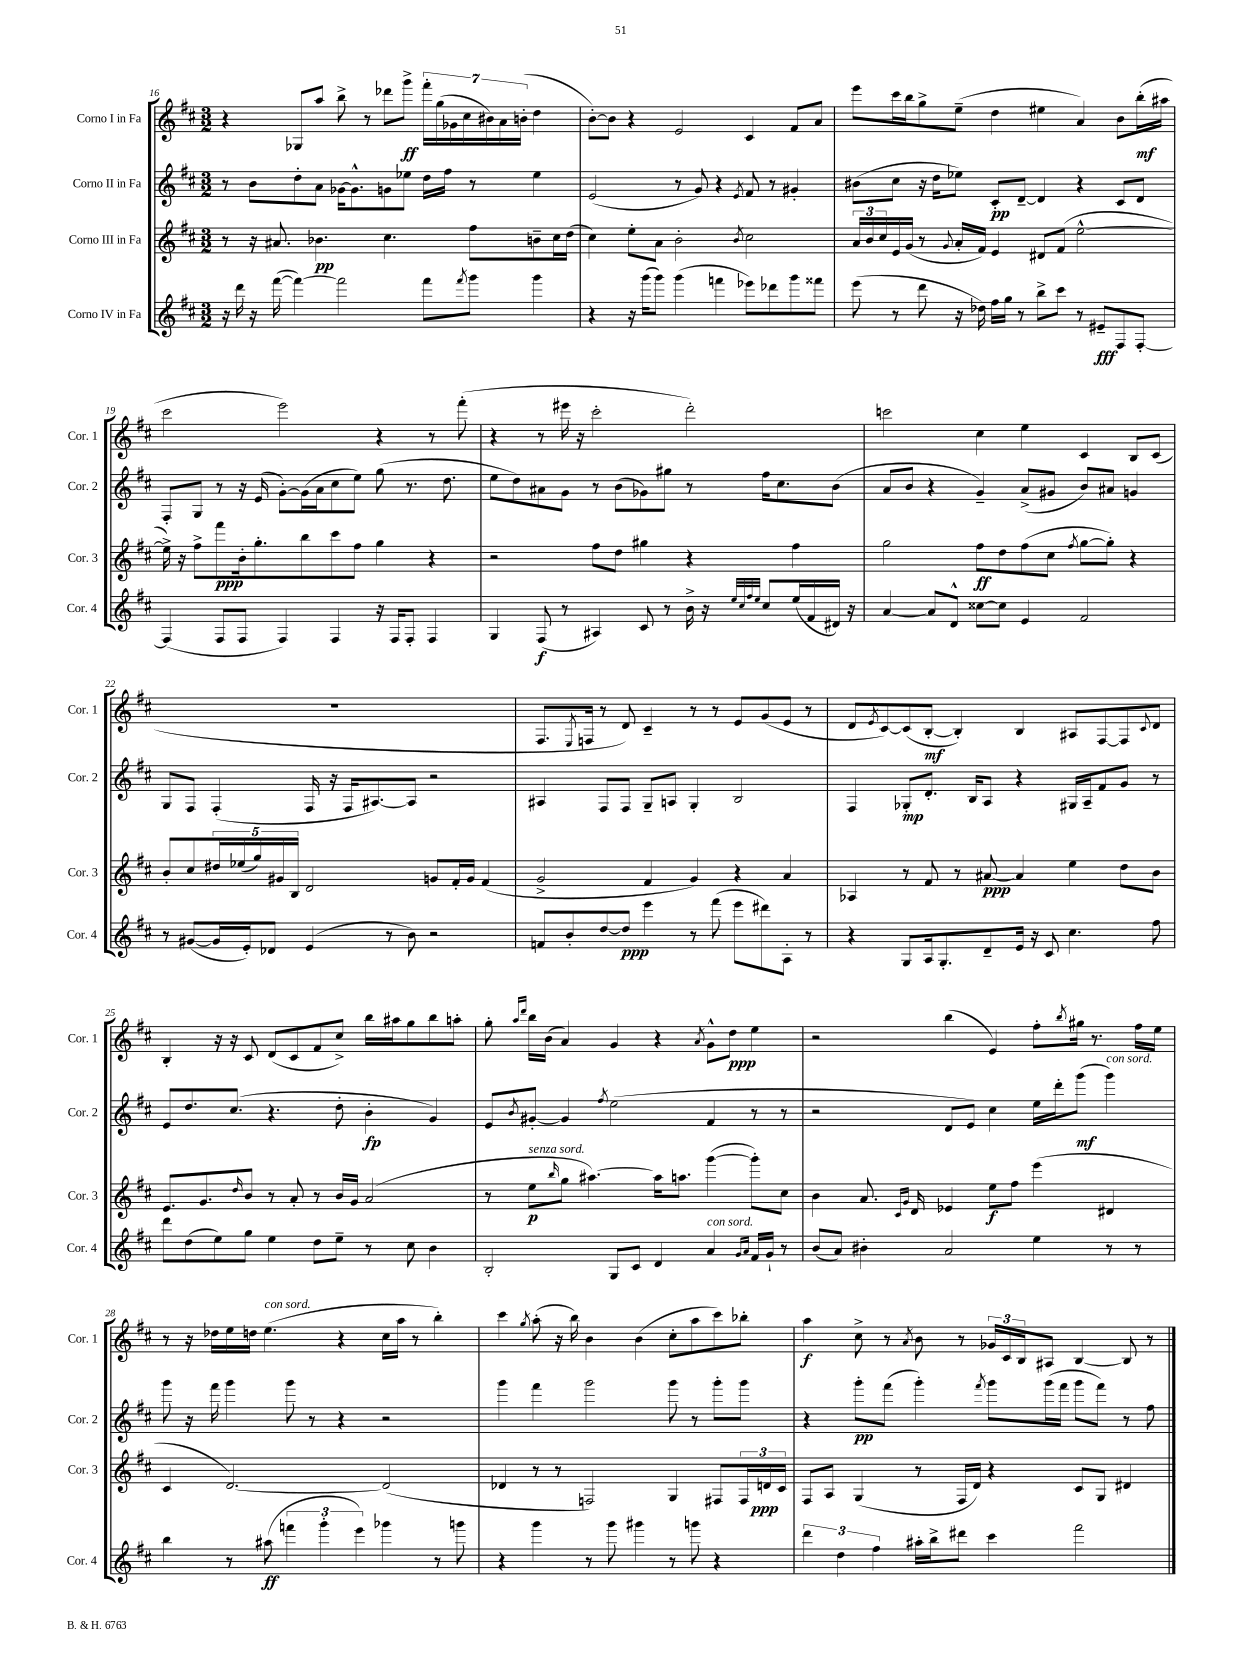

**kern	**dynam	**kern	**dynam	**kern	**dynam	**kern	**dynam
*part4	*part4	*part3	*part3	*part2	*part2	*part1	*part1
*staff4	*staff4	*staff3	*staff3	*staff2	*staff2	*staff1	*staff1
*I"Corno IV in Fa	*	*I"Corno III in Fa	*	*I"Corno II in Fa	*	*I"Corno I in Fa	*
*I'Cor. 4	*	*I'Cor. 3	*	*I'Cor. 2	*	*I'Cor. 1	*
*clefG2	*	*clefG2	*	*clefG2	*	*clefG2	*
*k[f#c#]	*	*k[f#c#]	*	*k[f#c#]	*	*k[f#c#]	*
*M3/2	*	*M3/2	*	*M3/2	*	*M3/2	*
=16	=16	=16	=16	=16	=16	=16	=16
16r	.	8r	.	8r	.	4r	.
16ddd\	.	.	.	.	.	.	.
16r	.	16r	.	8b\L	.	.	.
([16fff#\	.	8.a#X/	.	.	.	.	.
4fff#\_)	.	.	.	8dd'\	.	8G-X/L	.
.	.	4.b-X\	pp	8a\J	.	8aa/J	.
2fff#\]	.	.	.	[16g-X\KL	.	8bb^\	.
.	.	.	.	8.g-^^\]	.	.	.
.	.	.	.	.	.	8r	.
.	.	4.cc#\	.	8gn\	.	8ddd-X\L	.
.	.	.	.	8ee-X\J	.	8ggg^\J	ff
8fff#\L	.	.	.	16dd\LL	.	28fff#'\LL	.
.	.	.	.	.	.	(28gg\	.
.	.	.	.	16ff#\JJ	.	.	.
.	.	.	.	.	.	28g-X\	.
.	.	.	.	.	.	28cc#\	.
8qfff#/	.	.	.	.	.	.	.
8ggg\J	.	8ff#\L	.	8r	.	.	.
.	.	.	.	.	.	28b#X\)	.
.	.	.	.	.	.	28a\	.
.	.	.	.	.	.	(28bn'\JJ	.
4ggg\	.	8bn~\	.	4ee-\	.	4dd\	.
.	.	16cc#\L	.	.	.	.	.
.	.	(16dd\JJ	.	.	.	.	.
=17	=17	=17	=17	=17	=17	=17	=17
4r	.	4cc#\)	.	(2e/	.	[8b'\L)	.
.	.	.	.	.	.	8b\J]	.
16r	.	8ee'\L	.	.	.	4r	.
(16ggg\KL	.	.	.	.	.	.	.
8ggg\J)	.	8a\J	.	.	.	.	.
(4ggg\	.	2b'\	.	8r	.	2e/	.
.	.	.	.	8g/)	.	.	.
4fffn\	.	.	.	4r	.	.	.
.	.	8qb/	.	8qe/	.	.	.
8eee-X\L)	.	2cc#\	.	8f#/	.	4c#/	.
8ddd-X\	.	.	.	8r	.	.	.
8ggg\	.	.	.	4g#X'/	.	8f#/L	.
8fff##X\J	.	.	.	.	.	8a/J	.
=18	=18	=18	=18	=18	=18	=18	=18
(8eee\	.	24a/LL	.	(8b#X\L	.	8eee\L	.
.	.	24b/	.	.	.	.	.
.	.	24cc#/	.	.	.	.	.
8r	.	16e/	.	8cc#\J	.	16ccc#\L	.
.	.	(16g/JJ	.	.	.	16bb\J	.
8ddd\	.	8r	.	16r	.	8gg^\	.
.	.	.	.	16dd\KL	.	.	.
.	.	8qqg/	.	.	.	.	.
16r	.	16a'/LL	.	8ee-X\J)	.	(8ee~\J	.
16dd-X\)	.	16f#/JJ)	.	.	.	.	.
16ff#\LL	.	4e/	.	8c#'/L	pp	4dd\	.
16gg\JJ	.	.	.	.	.	.	.
8r	.	.	.	[8d~/J	.	.	.
8bb^\L	.	8d#X/L	.	4d/]	.	4ee#X\	.
8ccc#\J	.	(8f#/J	.	.	.	.	.
8r	.	[2ee^^\	.	4r	.	4a/)	.
8e#X~/L	fff	.	.	.	.	.	.
8F#/	.	.	.	8c#/L	.	8b\L	.
[8F#'/J	.	.	.	8d/J	.	(16bb'\L	mf
.	.	.	.	.	.	16aa#X\JJ	.
!!LO:LB:g=z
=19	=19	=19	=19	=19	=19	=19	=19
(4F#/]	.	16ee^\])	.	8F#'/L	.	2ccc#\	.
.	.	16r	.	.	.	.	.
.	.	8ff#^\L	.	8G/J	.	.	.
8F#/L	.	8fff#\	ppp	8r	.	.	.
8F#/J	.	16b'\k	.	16r	.	.	.
.	.	8.gg'\	.	(16e/	.	.	.
4F#/)	.	.	.	[8g'\L)	.	2eee\)	.
.	.	8bb\	.	(16g\L]	.	.	.
.	.	.	.	16a\J	.	.	.
4F#/	.	8ccc#\	.	8cc#\	.	.	.
.	.	8ff#\J	.	8ee\J)	.	.	.
16r	.	4gg\	.	(8gg\	.	4r	.
16F#/KL	.	.	.	.	.	.	.
8F#'/J	.	.	.	8.r	.	.	.
4F#/	.	4r	.	.	.	8r	.
.	.	.	.	8.dd\	.	.	.
.	.	.	.	.	.	(8fff#'\	.
=20	=20	=20	=20	=20	=20	=20	=20
4G/	.	2r	.	8ee\L	.	4r	.
.	.	.	.	8dd\)	.	.	.
(8F#/	f	.	.	8a#X\	.	8r	.
8r	.	.	.	8g\J	.	16eee#X\	.
.	.	.	.	.	.	16r	.
4A#X/)	.	8ff#\L	.	8r	.	2ccc#'\	.
.	.	8dd\J	.	(8b\L	.	.	.
8c#/	.	4gg#X\	.	8g-X\)	.	.	.
8r	.	.	.	8gg#X\J	.	.	.
16b^\	.	4r	.	8r	.	2ddd'\)	.
16r	.	.	.	.	.	.	.
32qqee/LLL	.	.	.	.	.	.	.
32qqcc#/	.	.	.	.	.	.	.
32qqff#/	.	.	.	.	.	.	.
32qqee/JJJ	.	.	.	.	.	.	.
8cc#/L	.	.	.	16ff#\KL	.	.	.
.	.	.	.	8.cc#\	.	.	.
(16ee/L	.	4ff#\	.	.	.	.	.
16f#/	.	.	.	.	.	.	.
16d#X/JJ)	.	.	.	(8b\J	.	.	.
16r	.	.	.	.	.	.	.
=21	=21	=21	=21	=21	=21	=21	=21
[4a/	.	2gg\	.	8a/L	.	2cccn\	.
.	.	.	.	8b/J	.	.	.
8a/L]	.	.	.	4r	.	.	.
8d^^/J	.	.	.	.	.	.	.
[8cc##X\L	.	8ff#\L	ff	4g~/)	.	4cc#\	.
8cc##\J]	.	8dd\	.	.	.	.	.
4e/	.	(8ff#\	.	(8a^/L	.	4ee\	.
.	.	8cc#\J	.	8g#X/J	.	.	.
.	.	8qff#/	.	.	.	.	.
2f#/	.	[8gg\L	.	8b/L)	.	4c#/	.
.	.	8gg'\J])	.	8a#X/J	.	.	.
.	.	4r	.	4gn/	.	8B/L	.
.	.	.	.	.	.	(8c#/J	.
!!LO:LB:g=z
=22	=22	=22	=22	=22	=22	=22	=22
8r	.	8b'/L	.	8G/L	.	1.r	.
([8g#X/L	.	8cc#/	.	8F#/J	.	.	.
16g#/L]	.	20dd#X/L	.	(4F#'/	.	.	.
.	.	(20ee-X/	.	.	.	.	.
16e'/J)	.	.	.	.	.	.	.
.	.	20gg/)	.	.	.	.	.
8d-X/J	.	.	.	.	.	.	.
.	.	20g#X/	.	.	.	.	.
.	.	20B/JJ	.	.	.	.	.
(4e/	.	2d/	.	16F#/	.	.	.
.	.	.	.	16r	.	.	.
.	.	.	.	16F#/KL	.	.	.
.	.	.	.	[8.A#X/)	.	.	.
8r	.	.	.	.	.	.	.
8b\)	.	.	.	8A#/J]	.	.	.
2r	.	8gn/L	.	2r	.	.	.
.	.	16f#'/L	.	.	.	.	.
.	.	16g/JJ	.	.	.	.	.
.	.	(4f#/	.	.	.	.	.
=23	=23	=23	=23	=23	=23	=23	=23
8fn/L	.	2g^/	.	4A#X/	.	8.F#/L	.
8b'/	.	.	.	.	.	.	.
.	.	.	.	.	.	8qE/	.
.	.	.	.	.	.	16Fn/Jk	.
[8dd/	.	.	.	8F#/L	.	8r	.
8dd/J]	ppp	.	.	8F#/J	.	8d/)	.
4eee\	.	4f#/	.	8G~/L	.	4c#~/	.
.	.	.	.	8An/J	.	.	.
8r	.	4g/)	.	4G'/	.	8r	.
(8fff#\	.	.	.	.	.	8r	.
8eee\L	.	4r	.	2B/	.	8e/L	.
8ddd#X\)	.	.	.	.	.	(8g/	.
8A'\J	.	4a/	.	.	.	8e/J	.
8r	.	.	.	.	.	8r	.
=24	=24	=24	=24	=24	=24	=24	=24
4r	.	4A-X/	.	4F#/	.	8d/L	.
.	.	.	.	.	.	8qe/	.
.	.	.	.	.	.	[8c#/)	.
8G/L	.	8r	.	8G-X'/L	mp	(8c#/]	.
16A/k	.	8f#/	.	8.d'/J	.	[8B'/J	mf
8.G'/	.	.	.	.	.	.	.
.	.	8r	.	.	.	4B'/])	.
.	.	.	.	16B/KL	.	.	.
8d~/	.	[8a#X/	ppp	8A/J	.	.	.
16e/Jk	.	4a#/]	.	4r	.	4B/	.
16r	.	.	.	.	.	.	.
8c#/	.	.	.	.	.	.	.
4.cc#\	.	4ee\	.	16G#X/LL	.	8A#X/L	.
.	.	.	.	16A~/J	.	.	.
.	.	.	.	8f#/	.	[8F#/	.
.	.	8dd\L	.	8g/J	.	8F#/]	.
.	.	.	.	.	.	8qqc#/	.
8ff#\	.	8b\J	.	8r	.	8d/J	.
!!LO:LB:g=z
=25	=25	=25	=25	=25	=25	=25	=25
8ddd\L	.	8.e/L	.	8e/L	.	4B'/	.
(8dd\	.	.	.	8.dd/	.	.	.
.	.	8.g/	.	.	.	.	.
8ee\)	.	.	.	.	.	16r	.
.	.	.	.	(8.cc#/J	.	16r	.
.	.	16qqdd/	.	.	.	.	.
8gg\J	.	8b/J	.	.	.	8c#/	.
4ee\	.	8r	.	4.r	.	(8d/L	.
.	.	8a'/	.	.	.	8c#/	.
8dd\L	.	8r	.	.	.	8f#/	.
8ee~\J	.	16b/LL	.	8dd'\	.	8cc#^/J)	.
.	.	16g/JJ	.	.	.	.	.
8r	.	(2a/	.	4b'\	fp	16bb\LL	.
.	.	.	.	.	.	16aa#X\J	.
8cc#\	.	.	.	.	.	8gg\	.
4b\	.	.	.	4g/)	.	8bb\	.
.	.	.	.	.	.	8aan'\J	.
=26	=26	=26	=26	=26	=26	=26	=26
2B'/	.	8r	.	8e/L	.	8gg'\	.
.	.	.	.	.	.	16qqaa/LL	.
.	.	.	.	8qb/	.	16qqddd/JJ	.
!	!	!LO:TX:a:i:t=senza sord.	!	!	!	!	!
.	.	8ee\L	p	[8g#X'/J	.	16bb\LL	.
.	.	.	.	.	.	(16b\JJ	.
.	.	16qqbb/	.	.	.	.	.
.	.	8gg\J	.	4g#/]	.	4a/)	.
.	.	[4.aa#X\)	.	.	.	.	.
.	.	.	.	8qff#/	.	.	.
8G/L	.	.	.	(2ee\	.	4g/	.
8c#/J	.	.	.	.	.	.	.
4d/	.	16aa#\KL]	.	.	.	4r	.
.	.	8.aan\J	.	.	.	.	.
.	.	.	.	.	.	8qa/	.
!LO:TX:a:i:t=con sord.	!	!	!	!	!	!	!
4a/	.	([4ggg\	.	4f#/	.	8g^^\L	.
.	.	.	.	.	.	8dd\J	ppp
16qqg/LL	.	.	.	.	.	.	.
16qqa/JJ	.	.	.	.	.	.	.
16f#/LL	.	8ggg'\L])	.	8r	.	4ee\	.
16g`/JJ	.	.	.	.	.	.	.
8r	.	8cc#\J	.	8r	.	.	.
=27	=27	=27	=27	=27	=27	=27	=27
(8b/L	.	4b\	.	2r	.	2r	.
8a/J)	.	.	.	.	.	.	.
4b#X'\	.	8.a/	.	.	.	.	.
.	.	16qqc#/LL	.	.	.	.	.
.	.	16qqg/JJ	.	.	.	.	.
.	.	16d/	.	.	.	.	.
2a/	.	4e-X/	.	8d/L	.	(4bb\	.
.	.	.	.	8e/J)	.	.	.
.	.	8ee\L	f	4cc#\	.	4e/)	.
.	.	8ff#\J	.	.	.	.	.
4ee\	.	(4eee\	.	16ee\LL	.	8ff#'\L	.
.	.	.	.	16ddd'\J	.	.	.
.	.	.	.	.	.	8qbb/	.
.	.	.	.	(8ggg\J	mf	16gg#X\Jk	.
.	.	.	.	.	.	8.r	.
!	!	!	!	!LO:TX:a:i:t=con sord.	!	!	!
8r	.	4d#X/	.	4ggg\)	.	.	.
8r	.	.	.	.	.	16ff#\LL	.
.	.	.	.	.	.	16ee\JJ	.
!!LO:LB:g=z
=28	=28	=28	=28	=28	=28	=28	=28
4bb\	.	4c#/	.	8ggg\	.	8r	.
.	.	.	.	16r	.	16r	.
.	.	.	.	16fff#\	.	16dd-X\LL	.
8r	.	[2.d/)	.	4ggg\	.	16ee\	.
.	.	.	.	.	.	16ddn\JJ	.
!	!	!	!	!	!	!LO:TX:a:i:t=con sord.	!
(8aa#X\	ff	.	.	.	.	(4.ee\	.
6fffn\	.	.	.	8ggg\	.	.	.
.	.	.	.	8r	.	.	.
6ggg'\	.	.	.	.	.	.	.
.	.	.	.	4r	.	4r	.
6eee\)	.	.	.	.	.	.	.
4ggg-X\	.	(2d/]	.	2r	.	16cc#\LL	.
.	.	.	.	.	.	16aa\JJ	.
.	.	.	.	.	.	8r	.
8r	.	.	.	.	.	4bb'\)	.
8gggn\	.	.	.	.	.	.	.
=29	=29	=29	=29	=29	=29	=29	=29
4r	.	4d-X/	.	4ggg\	.	4ccc#\	.
.	.	.	.	.	.	8qgg/	.
4ggg\	.	8r	.	4fff#\	.	(8aa'\	.
.	.	8r	.	.	.	16r	.
.	.	.	.	.	.	16bb\)	.
8r	.	2Fn/)	.	2ggg\	.	4b\	.
8ggg\	.	.	.	.	.	.	.
4ggg#X\	.	.	.	.	.	(4b\	.
8r	.	4G/	.	8ggg\	.	8cc#'\L	.
8gggn\	.	.	.	8r	.	8aa\	.
4r	.	8F#X/L	.	8ggg'\L	.	8ccc#\)	.
.	.	24F#/L	.	8ggg\J	.	8bb-X'\J	.
.	.	24dn/	ppp	.	.	.	.
.	.	24c#/JJ	.	.	.	.	.
=30	=30	=30	=30	=30	=30	=30	=30
6ddd\	.	8F#/L	.	4r	.	4aa\	f
.	.	8A/J	.	.	.	.	.
6dd\	.	.	.	.	.	.	.
.	.	(4G/	.	8ggg'\L	pp	8cc#^\	.
6ff#\	.	.	.	.	.	.	.
.	.	.	.	(8fff#\J	.	8r	.
.	.	.	.	.	.	8qa/	.
16aa#X'\LL	.	8r	.	4ggg'\)	.	8b\	.
16bb^\J	.	.	.	.	.	.	.
8ddd#X\J	.	16F#/LL	.	.	.	8r	.
.	.	16d/JJ)	.	.	.	.	.
.	.	.	.	8qfff#/	.	.	.
4ccc#\	.	4r	.	8ggg\L	.	24g-X/LL	.
.	.	.	.	.	.	24c#/	.
.	.	.	.	.	.	24B/J	.
.	.	.	.	(16ggg\L	.	8A#X/J	.
.	.	.	.	16fff#\JJ	.	.	.
2fff#\	.	8c#/L	.	8ggg\L	.	[4B/	.
.	.	8G/J	.	8fff#\J)	.	.	.
.	.	4d#X/	.	8r	.	8B/]	.
.	.	.	.	8ff#\	.	8r	.
==	==	==	==	==	==	==	==
*-	*-	*-	*-	*-	*-	*-	*-
